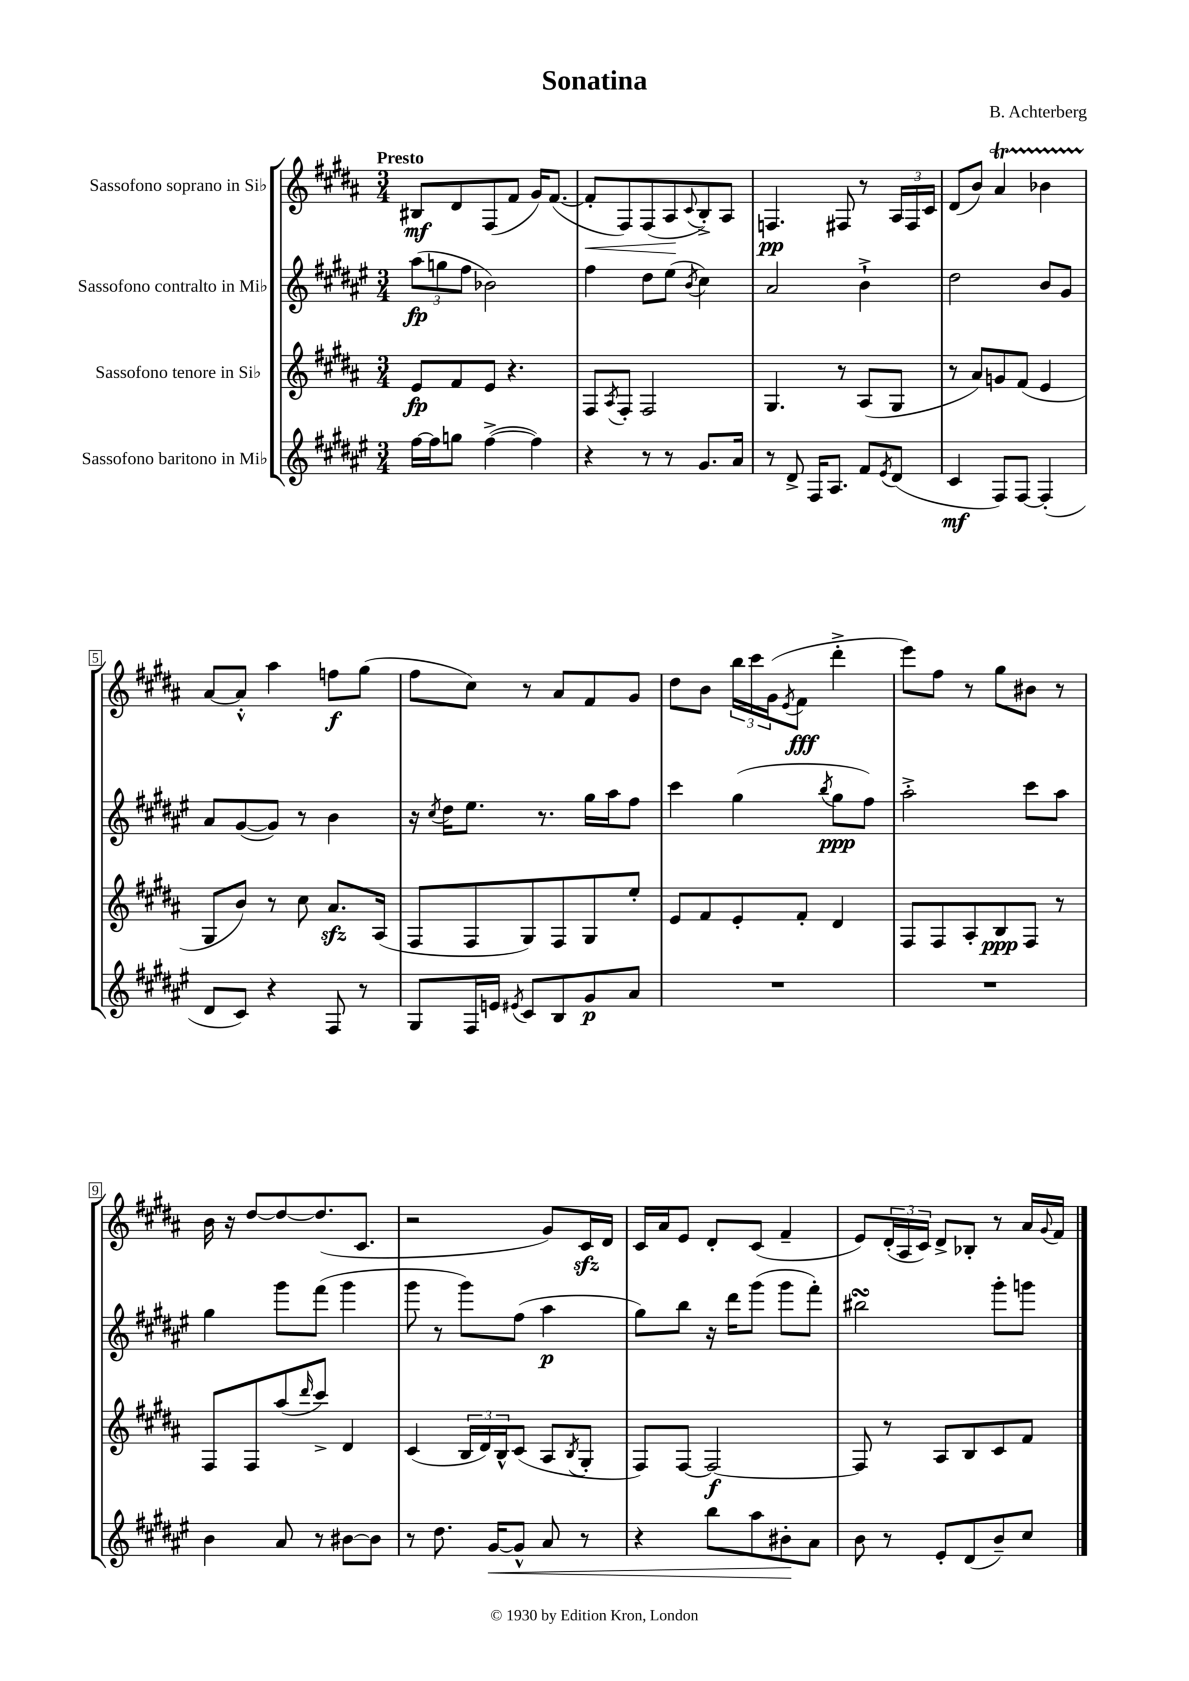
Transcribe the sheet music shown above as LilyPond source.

\header { title = "Sonatina" composer = "B. Achterberg" }
<<
\new StaffGroup <<
\new Staff = "s0" \with { instrumentName = "Sassofono soprano in Sib" } {
    \clef treble \key b \major \numericTimeSignature \time 3/4 \tempo "Presto"
    bis8\mf dis'8 fis8( fis'8 gis'16) fis'8.~( |
    fis'8-.\< fis8) fis8( ais8\! \appoggiatura { cis'8 } b8-.->) ais8 |
    f4.\pp fis8 r8 \tuplet 3/2 { ais16 fis16 cis'16 } |
    dis'8( b'8) ais'4\startTrillSpan bes'4 |
    ais'8~\stopTrillSpan ais'8-.-^ ais''4 f''8\f gis''8( |
    fis''8 cis''8) r8 ais'8 fis'8 gis'8 |
    dis''8 b'8 \tuplet 3/2 { b''16 cis'''16 gis'16( } \acciaccatura { e'8 } fis'8\fff dis'''4-.-> |
    e'''8) fis''8 r8 gis''8 bis'8 r8 |
    b'16 r16 dis''8~ dis''8~ dis''8.( cis'8. |
    r2 gis'8) cis'16\sfz dis'16 |
    cis'16 ais'16 e'8 dis'8-. cis'8( fis'4-- |
    e'8) \tuplet 3/2 { dis'16-.( ais16 cis'16) } dis'8-> bes8-. r8 ais'16 \appoggiatura { gis'8 } fis'16 \bar "|." |
}
\new Staff = "s1" \with { instrumentName = "Sassofono contralto in Mib" } {
    \clef treble \key fis \major \numericTimeSignature \time 3/4
    \tuplet 3/2 { ais''8\fp( g''8 fis''8 } bes'2) |
    fis''4 dis''8 eis''8( \acciaccatura { b'8 } cis''4) |
    ais'2 b'4-!-> |
    dis''2 b'8 gis'8 |
    ais'8 gis'8~( gis'8) r8 b'4 |
    r16 \acciaccatura { cis''8 } dis''16 eis''8. r8. gis''16 ais''16 fis''8 |
    cis'''4 gis''4( \acciaccatura { b''8 } gis''8\ppp fis''8) |
    ais''2-.-> cis'''8 ais''8 |
    gis''4 gis'''8 fis'''8( gis'''4 |
    gis'''8 r8 gis'''8) fis''8( ais''4\p |
    gis''8) b''8 r16 dis'''16 gis'''8( gis'''8 fis'''8-.) |
    bis''2\turn gis'''8-. g'''8 \bar "|." |
}
\new Staff = "s2" \with { instrumentName = "Sassofono tenore in Sib" } {
    \clef treble \key b \major \numericTimeSignature \time 3/4
    e'8\fp fis'8 e'8 r4. |
    fis8 \acciaccatura { ais8 } fis8-. fis2 |
    gis4. r8 ais8( gis8 |
    r8 ais'8) g'8 fis'8( e'4 |
    gis8 b'8) r8 cis''8 ais'8.\sfz ais16( |
    fis8 fis8 gis8) fis8 gis8 e''8-. |
    e'8 fis'8 e'8-. fis'8-. dis'4 |
    fis8 fis8 ais8-. b8\ppp fis8 r8 |
    fis8 fis8 ais''8( \grace { dis'''16 } cis'''8->) dis'4 |
    cis'4( \tuplet 3/2 { b16 dis'16) b16-^ } cis'8( ais8 \acciaccatura { b8 } gis8-. |
    fis8) fis8~ fis2~\f |
    fis8 r8 ais8 b8 cis'8 fis'8 \bar "|." |
}
\new Staff = "s3" \with { instrumentName = "Sassofono baritono in Mib" } {
    \clef treble \key fis \major \numericTimeSignature \time 3/4
    fis''16~ fis''16 g''8 fis''4~->( fis''4) |
    r4 r8 r8 gis'8. ais'16 |
    r8 dis'8-> fis16 ais8. fis'8 \acciaccatura { eis'8 } dis'8( |
    cis'4\mf fis8) fis8~ fis4-.( |
    dis'8 cis'8) r4 fis8 r8 |
    gis8 fis16 e'16 \acciaccatura { eis'8 } cis'8 b8 gis'8\p ais'8 |
    R2. |
    R2. |
    b'4 ais'8 r8 bis'8~ bis'8 |
    r8 dis''8. gis'16~\< gis'8-^ ais'8 r8 |
    r4 b''8 ais''8 bis'8-.\! ais'8 |
    b'8 r8 eis'8-. dis'8( b'8--) cis''8 \bar "|." |
}
>>
>>
\layout { \context { \Score \override BarNumber.stencil = #(make-stencil-boxer 0.1 0.3 ly:text-interface::print) } }
